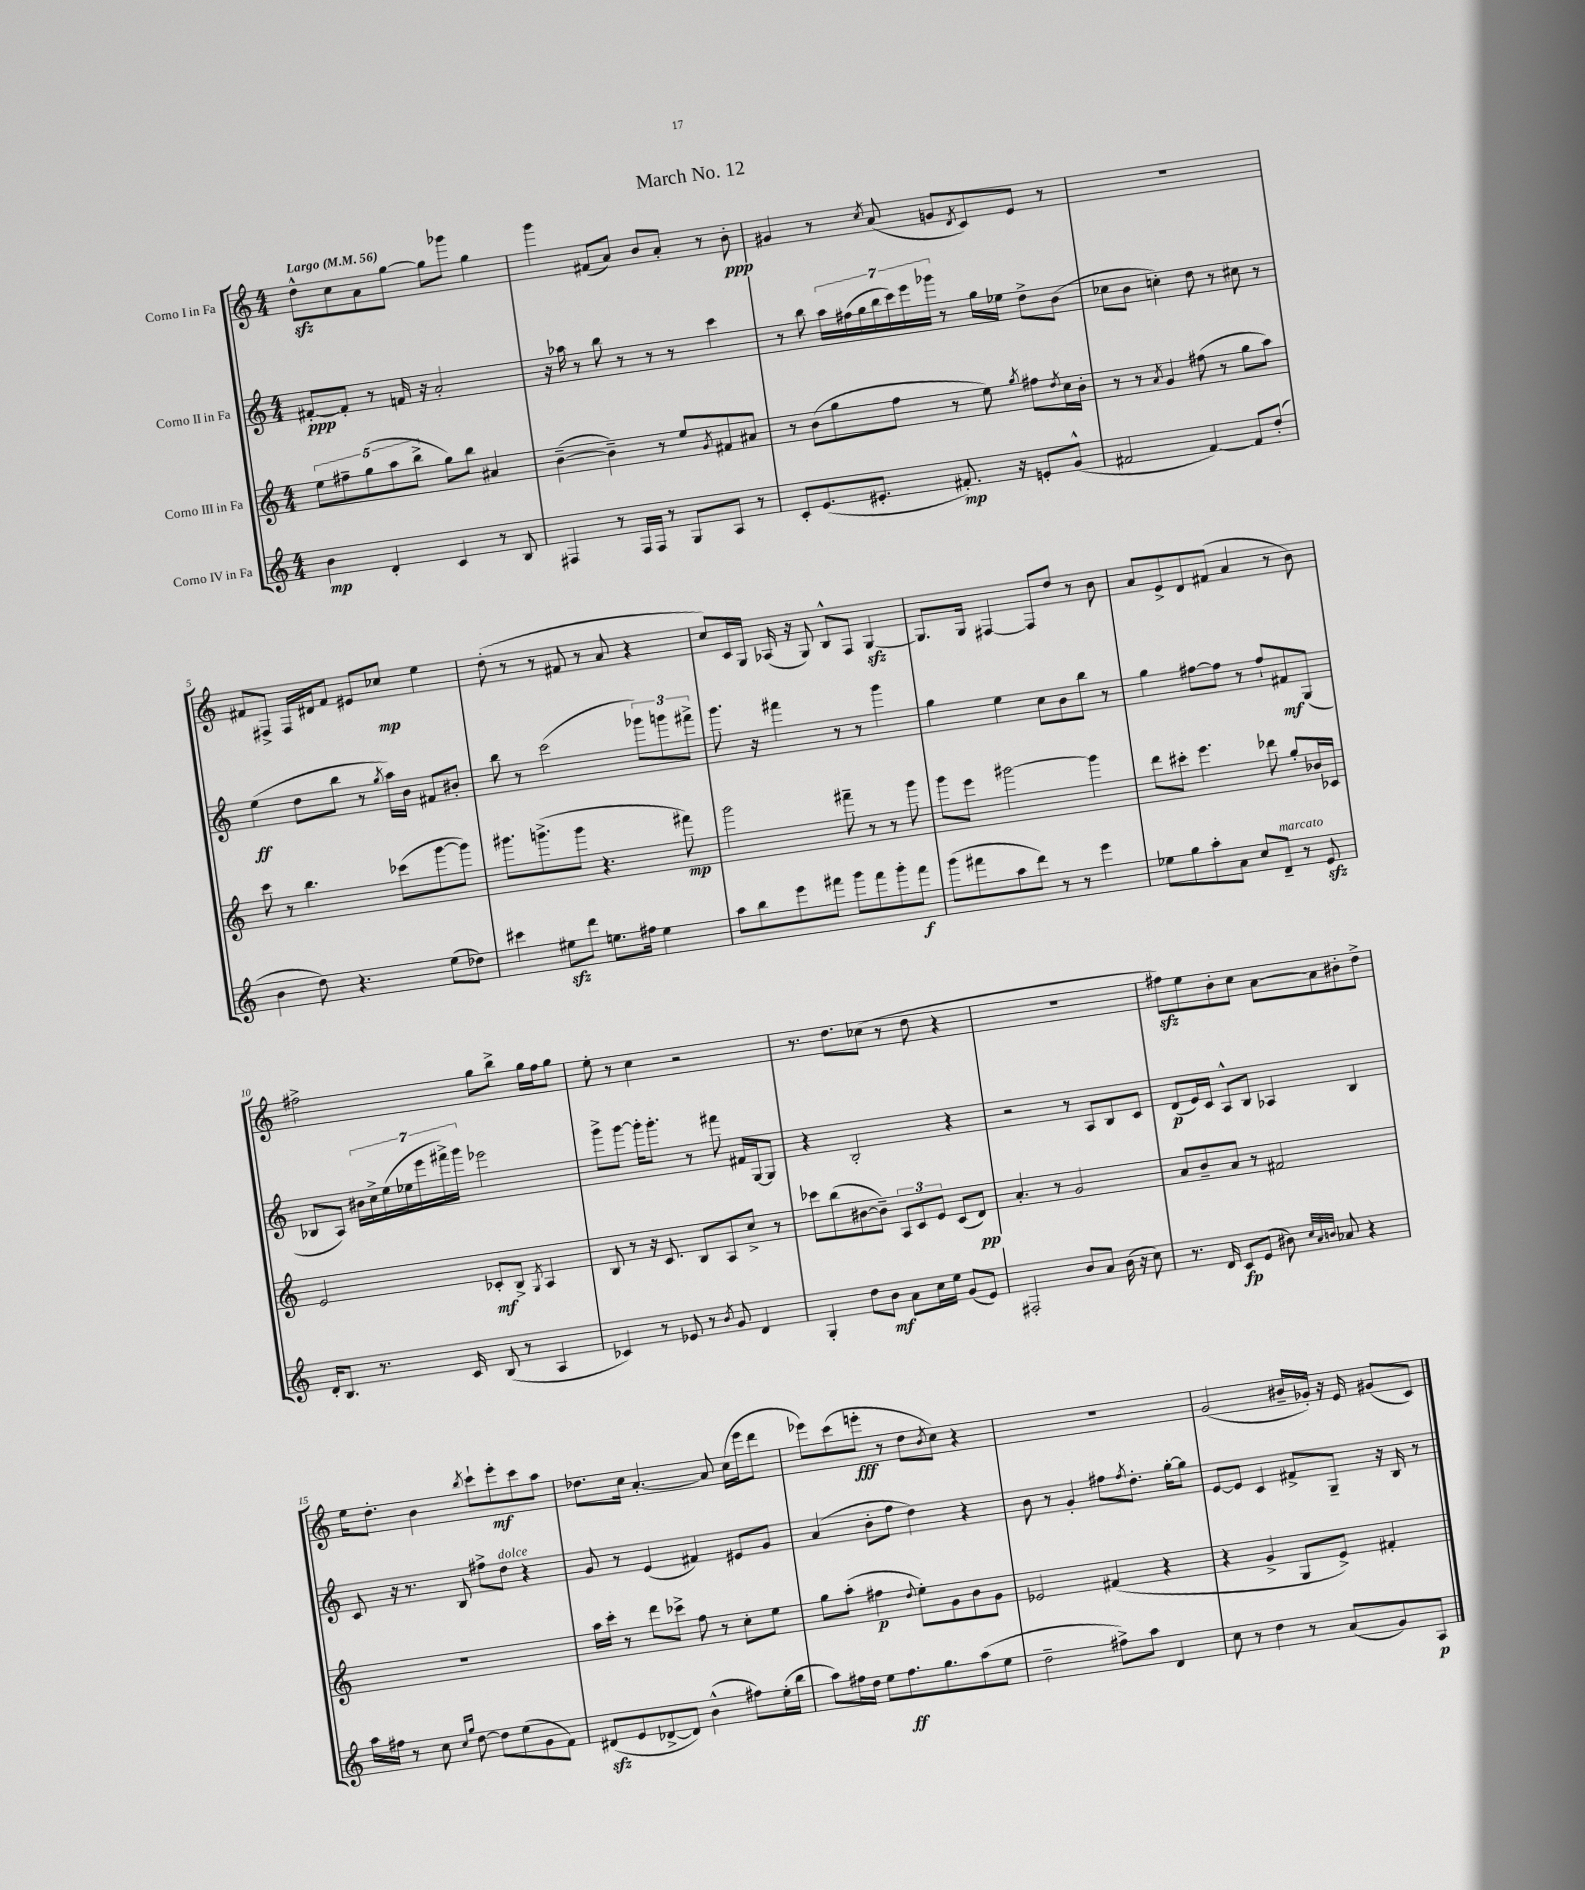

**kern	**kern	**kern	**kern
*staff4	*staff3	*staff2	*staff1
*clefG2	*clefG2	*clefG2	*clefG2
*k[]	*k[]	*k[]	*k[]
*M4/4	*M4/4	*M4/4	*M4/4
*MM56	*MM56	*MM56	*MM56
4b	10ee	[8f#'	8dd^^
.	10ff#~	.	.
.	.	8f#']	8cc
.	(10gg	.	.
4d'	.	8r	8a
.	10aa	.	.
.	.	16f	[8gg
.	10bb^	.	.
.	.	16r	.
4c	8gg)	2a'	8gg]
.	8bb	.	8ggg-
8r	4a#	.	4gg
8B	.	.	.
=	=	=	=
4F#	([4b~	16r	4ggg
.	.	16aa-	.
.	.	8r	.
8r	4b~])	8bb	(8f#
16F#	.	8r	8a)
16F#	.	.	.
8r	8r	8r	8b
8G	8ee	8r	8a'
.	8qg	.	.
8A	8f#	4ccc	8r
8r	8a#	.	8b'
=	=	=	=
8c'	8r	8r	4g#
(8.e	(8b	8bb	.
.	8gg	28aa	8r
.	.	(28ff#	.
8.e#'	.	.	.
.	.	28gg	.
.	.	28bb	.
.	.	.	8qcc
.	8ff	.	(8a
.	.	28ccc)	.
.	.	28eee	.
.	.	28ggg-	.
8.f#')	8r	8r	8g
.	.	.	8qd
.	8ee)	16gg	8c)
16r	.	16ee-	.
.	8qgg	.	.
8e'	8ff#	8dd^	8e
.	8qdd	.	.
(8g^^	16cc	(8b	8r
.	16b'	.	.
=	=	=	=
2f#	8r	8cc-	1r
.	8r	8b	.
.	8qa	.	.
.	4g	4cc')	.
[4f#)	(8ff#	8dd	.
.	8r	8r	.
8f#]	8gg	8cc#	.
(8dd'	8aa)	8r	.
=	=	=	=
4b	8ccc	(4ee	8f#
.	8r	.	8F#^
8dd)	4.bb	8dd	16F#
.	.	.	16d#
4.r	.	8bb	8f#
.	.	8r	8e#
.	.	8qgg	.
.	(8ccc-	16aa)	8cc-
.	.	16b	.
(8ee	[8ggg	8f#	4ee
8dd-)	8ggg])	8b#'	.
=	=	=	=
4ccc#	8.ggg#	8bb	(8dd'
.	.	8r	8r
.	(8.ggg^	.	.
8ee#	.	(2ccc	8r
8ddd	8ggg	.	8f#
8.ee	4.r	.	8r
.	.	.	8a
16ff#	.	.	.
4ee	.	12ggg-)	4r
.	.	12ggg	.
.	8fff#)	.	.
.	.	12fff#^	.
=	=	=	=
8aa	2ggg	8.ggg	8cc)
8bb	.	.	16c
.	.	16r	16G
8eee	.	4fff#	(16A-
.	.	.	16r
8fff#	.	.	8G)
8ggg	8fff#~	8r	8B^^
8fff#	8r	8r	8F
8ggg'	8r	4ggg	[4G
8fff#	8ggg	.	.
=	=	=	=
(8ggg	8ggg	4gg	8.G]
8fff#	8eee	.	.
.	.	.	16G
8aa	[2ggg#	4ee	[4F#
8ddd)	.	.	.
8r	.	8cc	8F#]
8r	.	8b	8dd
4eee	4ggg#]	8bb	8r
.	.	8r	8b
=	=	=	=
8ee-	8ddd	4gg	8a
8gg	8ccc#'	.	8e^
8aa'	4.eee	[8ff#	8d
8a	.	8ff#]	(8f#
8cc	.	8r	4a
8d~	8ddd-	8ff#`	.
8r	8gg'	8f#	8r
8e	16b-	(8G	8b)
.	16c-	.	.
=	=	=	=
16d'	2e	8B-	2ff#^
8.B	.	.	.
.	.	8A)	.
8.r	.	28b#	.
.	.	28cc^	.
.	.	(28ee	.
.	.	28ee-	.
.	.	28eee	.
.	.	28fff#^)	.
16c	.	.	.
.	.	28ggg	.
(8B	8c-'	2eee-	8gg
8r	8B^	.	8bb^
.	8qG	.	.
4A	4A	.	16gg
.	.	.	16ff#
.	.	.	8gg
=	=	=	=
4c-)	8B	8ggg^	8ee'
.	8r	[8ggg	8r
8r	16r	16ggg']	4cc
.	8.c	8.ggg'	.
8e-	.	.	.
8r	8B	8r	2r
8qb	.	.	.
8g	8A	8fff#	.
4d	8cc^	16f#	.
.	.	[16G	.
.	8r	8G]	.
=	=	=	=
4G'	8ccc-	4r	8.r
.	(8bb	.	.
.	.	.	8.dd
8dd	[8b#	2B'	.
8b	8b#~])	.	(8cc-
8a	12A	.	8r
.	12c	.	.
16cc	.	.	8dd
.	12e	.	.
16ee	.	.	.
(8g	(8c	4r	4r
8e)	8d)	.	.
=	=	=	=
2F#'	4.a'	2r	1r
.	8r	.	.
8b	2g	8r	.
8a	.	8A	.
(16b	.	8B	.
16r	.	.	.
8cc)	.	8c	.
=	=	=	=
8.r	8a	(8d	8ff#)
.	8b~	16e)	8ee
16d	.	16c	.
8c	8a	8A^^	8b'
(8e	8r	8B	8cc
8b#)	2f#	4A-	[8a
32qqcc	.	.	.
32qqa	.	.	.
32qqb	.	.	.
8a-	.	.	8a]
4r	.	4B	8b#'
.	.	.	8dd^
=	=	=	=
16aa	1r	8c	16ee
16ff#	.	.	8.dd'
8r	.	16r	.
.	.	8.r	.
8cc	.	.	4b
16qqcc	.	.	.
16qqgg	.	.	.
[8dd	.	8B	.
.	.	.	8qbb
8dd]	.	8ff#^	8ccc`
(8ee	.	8dd	8eee'
8g	.	4r	8ccc
8f)	.	.	8aa
=	=	=	=
(8d#	16aa	8g	8.dd-
.	16ccc'	.	.
8e	8r	8r	.
.	.	.	16cc
[8d-^	8ddd	(4e	[4.a'
8d-])	8ccc-^	.	.
(4b^^	8ff	4f#)	.
.	8r	.	8a]
8ff#)	8cc'	8e#	(16cc
.	.	.	16eee
(16ee'	8ee	8g	8ddd
16bb	.	.	.
=	=	=	=
8aa)	8gg	(4a	8eee-)
16ff#	(8aa'	.	(8ccc
16dd	.	.	.
8ee	4ff#	8b'	8eee'
8.ff#	.	8ff	8r
.	8qqdd	.	.
.	8ee')	4dd)	8dd
8.gg	.	.	.
.	.	.	8qb
.	8g	.	8cc)
(8aa	8b	4r	4r
8ee	8g	.	.
=	=	=	=
2dd~	2e-	8b	1r
.	.	8r	.
.	.	4g'	.
8ff#^)	(4f#	8ff#	.
.	.	8qff#	.
8aa	.	8.dd'	.
4d	4r	.	.
.	.	[16gg'	.
.	.	8gg]	.
=	=	=	=
8cc	4r	[8e	(2g
8r	.	8e]	.
4dd	4g^	4c	.
8r	8G	8f#^	16b#~
.	.	.	16g-')
(8a	8e^)	8G~	16r
.	.	.	16e
8g)	4f#'	16r	(8g#
.	.	16B	.
8A	.	8r	8c)
==	==	==	==
*-	*-	*-	*-
